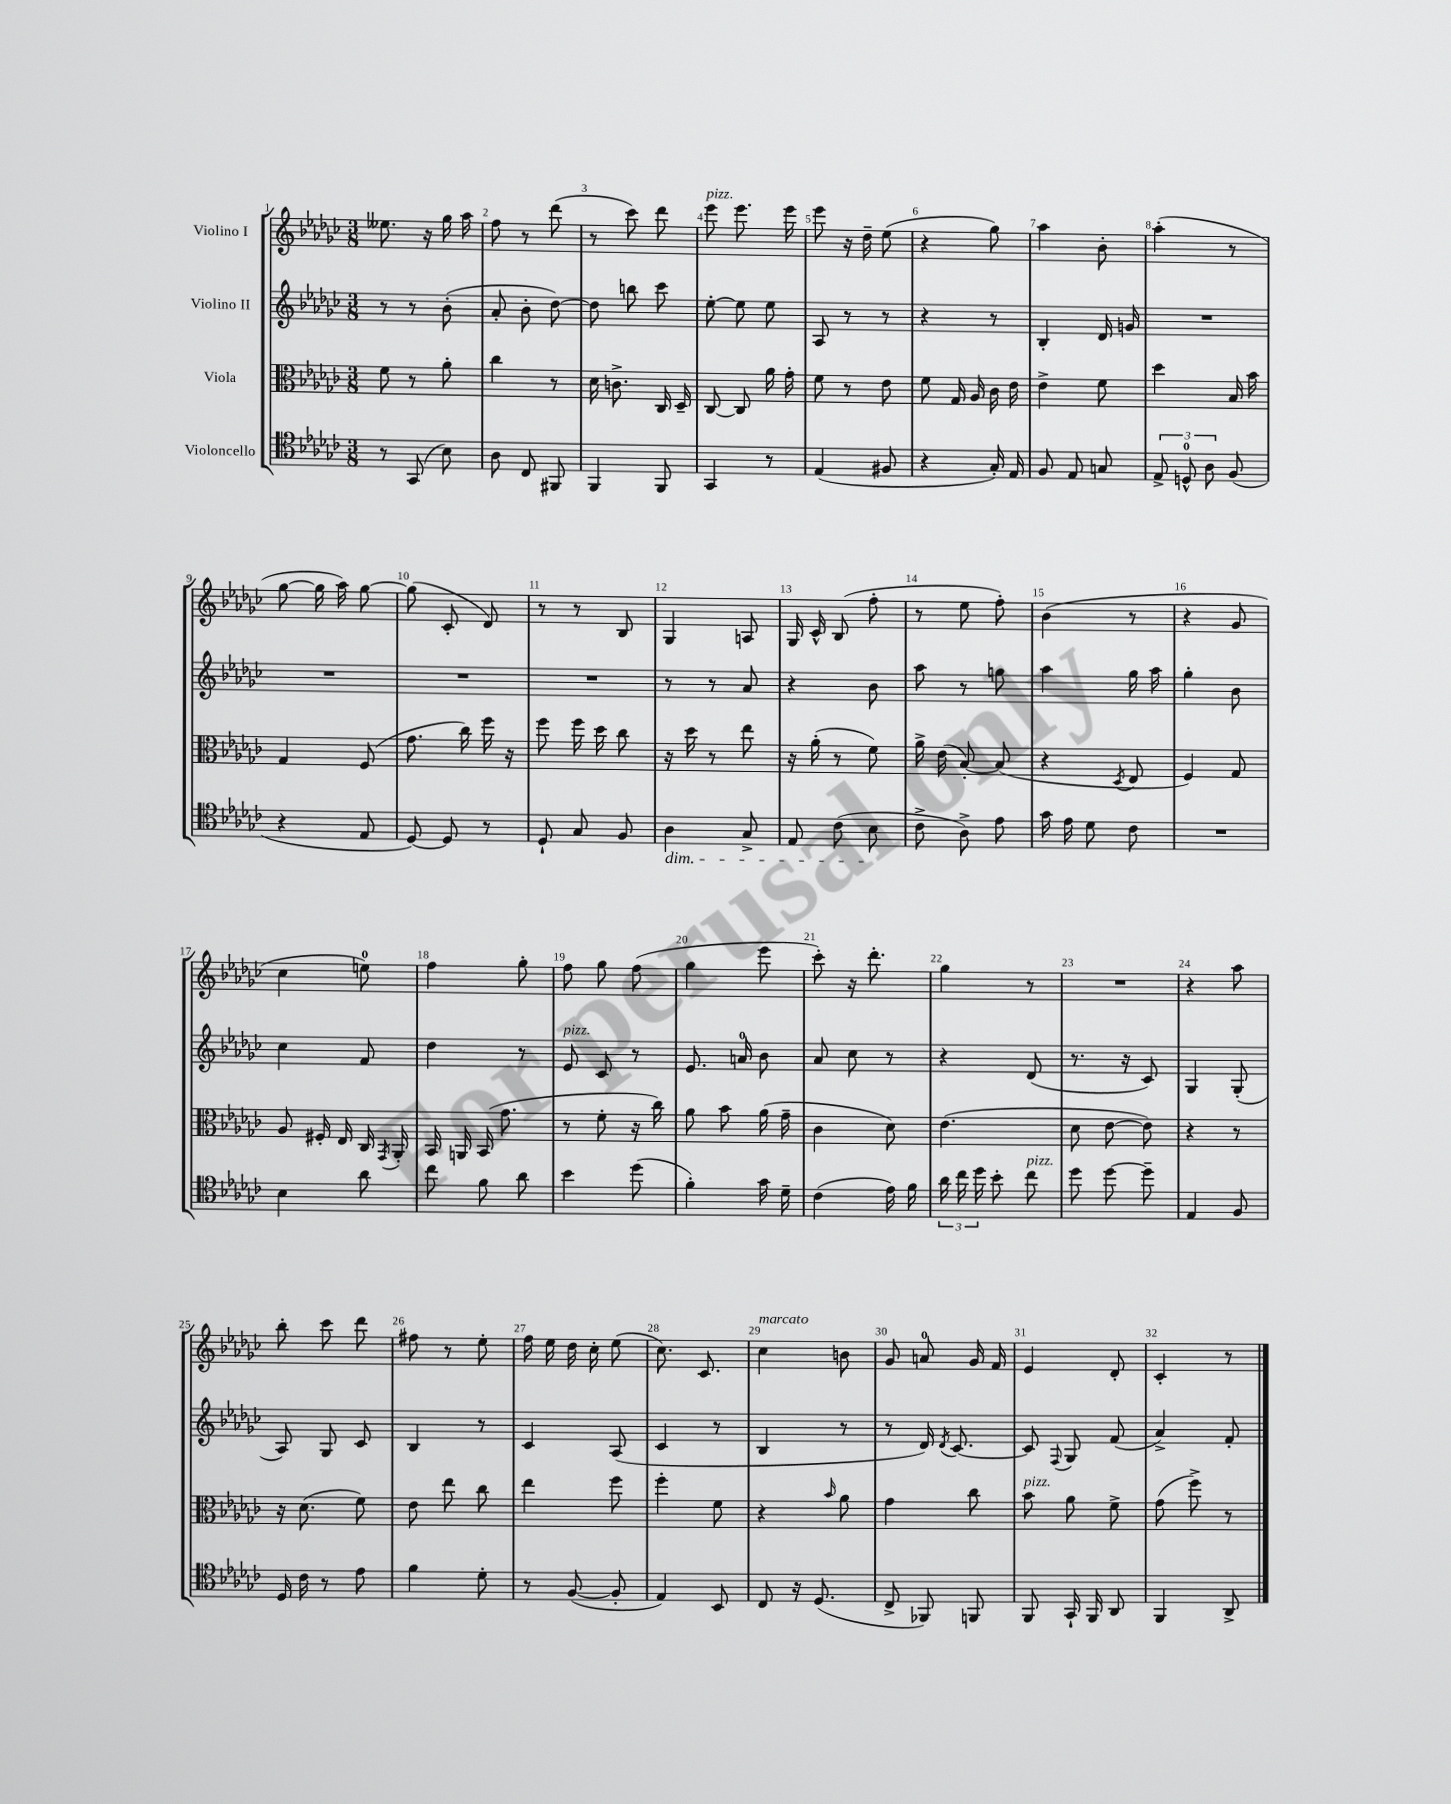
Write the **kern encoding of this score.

**kern	**kern	**kern	**kern
*staff4	*staff3	*staff2	*staff1
*clefC4	*clefC3	*clefG2	*clefG2
*k[b-e-a-d-g-c-]	*k[b-e-a-d-g-c-]	*k[b-e-a-d-g-c-]	*k[b-e-a-d-g-c-]
*M3/8	*M3/8	*M3/8	*M3/8
8r	8f	8r	8.ee--
(8GG-	8r	8r	.
.	.	.	16r
8B-)	8a-'	(8b-'	16gg-
.	.	.	16aa-
=	=	=	=
8A-	4cc-	8a-'	8ff
8C-	.	8b-'	8r
8FF#	8r	[8dd-)	(8ddd-
=	=	=	=
4FF	16d-	8dd-]	8r
.	8.c^	.	.
.	.	8bb	8ccc-)
8FF	16C-	8ccc-	8ddd-
.	16D-~	.	.
=	=	=	=
4GG-	[8C-	[8ee-'	8eee-
.	8C-]	8ee-]	8.eee-
8r	16a-	8ee-	.
.	16g-'	.	16eee-
=	=	=	=
(4E-	8f	8A-	8eee-
.	8r	8r	16r
.	.	.	16dd-~
8F#	8e-	8r	(8ee-
=	=	=	=
4r	8f	4r	4r
.	16G-	.	.
.	16A-	.	.
16G-')	16c-	8r	8gg-)
16E-	16e-	.	.
=	=	=	=
8F	4e-^	4B-'	4aa-
8E-	.	.	.
8G	8f	16d-	8b-'
.	.	16g	.
=	=	=	=
12E-^	4dd-	4.r	(4aa-'
12D^^	.	.	.
12A-	.	.	.
(8F	16B-	.	8r
.	16b-	.	.
=	=	=	=
4r	4G-	4.r	[8gg-
.	.	.	16gg-]
.	.	.	16aa-)
8E-	(8F	.	[8gg-
=	=	=	=
[8D-)	8.g-	4.r	(8gg-]
8D-]	.	.	8c-'
.	16cc-)	.	.
8r	16ff	.	8d-)
.	16r	.	.
=	=	=	=
8D-`	8ff	4.r	8r
8G-	16ff	.	8r
.	16dd-	.	.
8F	8cc-	.	8B-
=	=	=	=
4A-	16r	8r	4G-
.	16dd-	.	.
.	8r	8r	.
8G-^	8ee-	8a-	8A
=	=	=	=
8E-	16r	4r	16G-
.	(16a-'	.	16c-^^
(8c-	8r	.	(8B-
8B-	8f)	8b-	8ff'
=	=	=	=
8c-^	16a-^	8aa-	8r
.	(16e-	.	.
8A-^)	[8B-')	8r	8ee-
8e-	(8B-]	8gg	8ff')
=	=	=	=
16g-	4r	4aa-	(4b-
16e-	.	.	.
8d-	.	.	.
.	8qD-	.	.
8c-	8E-	16gg-	8r
.	.	16aa-	.
=	=	=	=
4.r	4F)	4gg-'	4r
.	8G-	8b-	8g-
=	=	=	=
4B-	8A-	4cc-	4cc-
.	16F#'	.	.
.	16E-	.	.
8a-	16C-	8f	8ee)
.	8qGG-	.	.
.	16AA-'	.	.
=	=	=	=
8cc-	16BB-	4dd-	4ff
.	16AA	.	.
8f	(16BB-	.	.
.	8.g-	.	.
8a-	.	8r	8gg-'
=	=	=	=
4b-	8r	8e-	8ff
.	8f'	8c-	8gg-
(8dd-	16r	8r	(8ff
.	16cc-)	.	.
=	=	=	=
4f')	8a-	8.e-	4gg-
.	8b-	.	.
.	.	16a	.
16g-	(16a-	8b-	8eee-
16d-~	16g-~	.	.
=	=	=	=
(4c-	4c-	8a-	8ccc-')
.	.	8cc-	16r
.	.	.	8.ddd-'
16e-)	8d-)	8r	.
16f	.	.	.
=	=	=	=
24a-	(4.e-	4r	4gg-
24cc-	.	.	.
24dd-	.	.	.
8b-'	.	.	.
8cc-	.	(8d-	8r
=	=	=	=
8dd-	8d-	8.r	4.r
[8dd-	[8e-	.	.
.	.	16r	.
8dd-~]	8e-])	8c-)	.
=	=	=	=
4E-	4r	4G-	4r
8F	8r	(8G-'	8aa-
=	=	=	=
16D-	16r	8A-)	8bb-'
16c-	(8.d-	.	.
8r	.	8G-	8ccc-
8e-	8f)	8c-	8ddd-
=	=	=	=
4f	8e-	4B-	8ff#
.	8ee-	.	8r
8d-'	8cc-	8r	8ee-'
=	=	=	=
8r	4ee-	4c-	16ff
.	.	.	16ee-
([8F	.	.	16dd-
.	.	.	16cc-'
8F']	8ff	(8A-	(8ee-
=	=	=	=
4E-)	4ff'	4c-	8.cc-)
.	.	.	8.c-
8BB-	8f	8r	.
=	=	=	=
8C-	4r	4B-	4cc-
16r	.	.	.
(8.D-	.	.	.
.	16qqb-	.	.
.	8a-	8r	8b
=	=	=	=
8C-^	4g-	8r	8g-
8FF-)	.	16d-)	8a
.	.	8qd-	.
.	.	[8.c-	.
8FF	8cc-	.	16g-
.	.	.	16f
=	=	=	=
8FF	8b-	8c-]	4e-
.	.	8qqF	.
16GG-`	8a-	8G-	.
16FF	.	.	.
8AA-	8f^	(8f	8d-'
=	=	=	=
4FF	(8g-	4a-^)	4c-'
.	8ff^)	.	.
8AA-^	8r	8f'	8r
==	==	==	==
*-	*-	*-	*-
